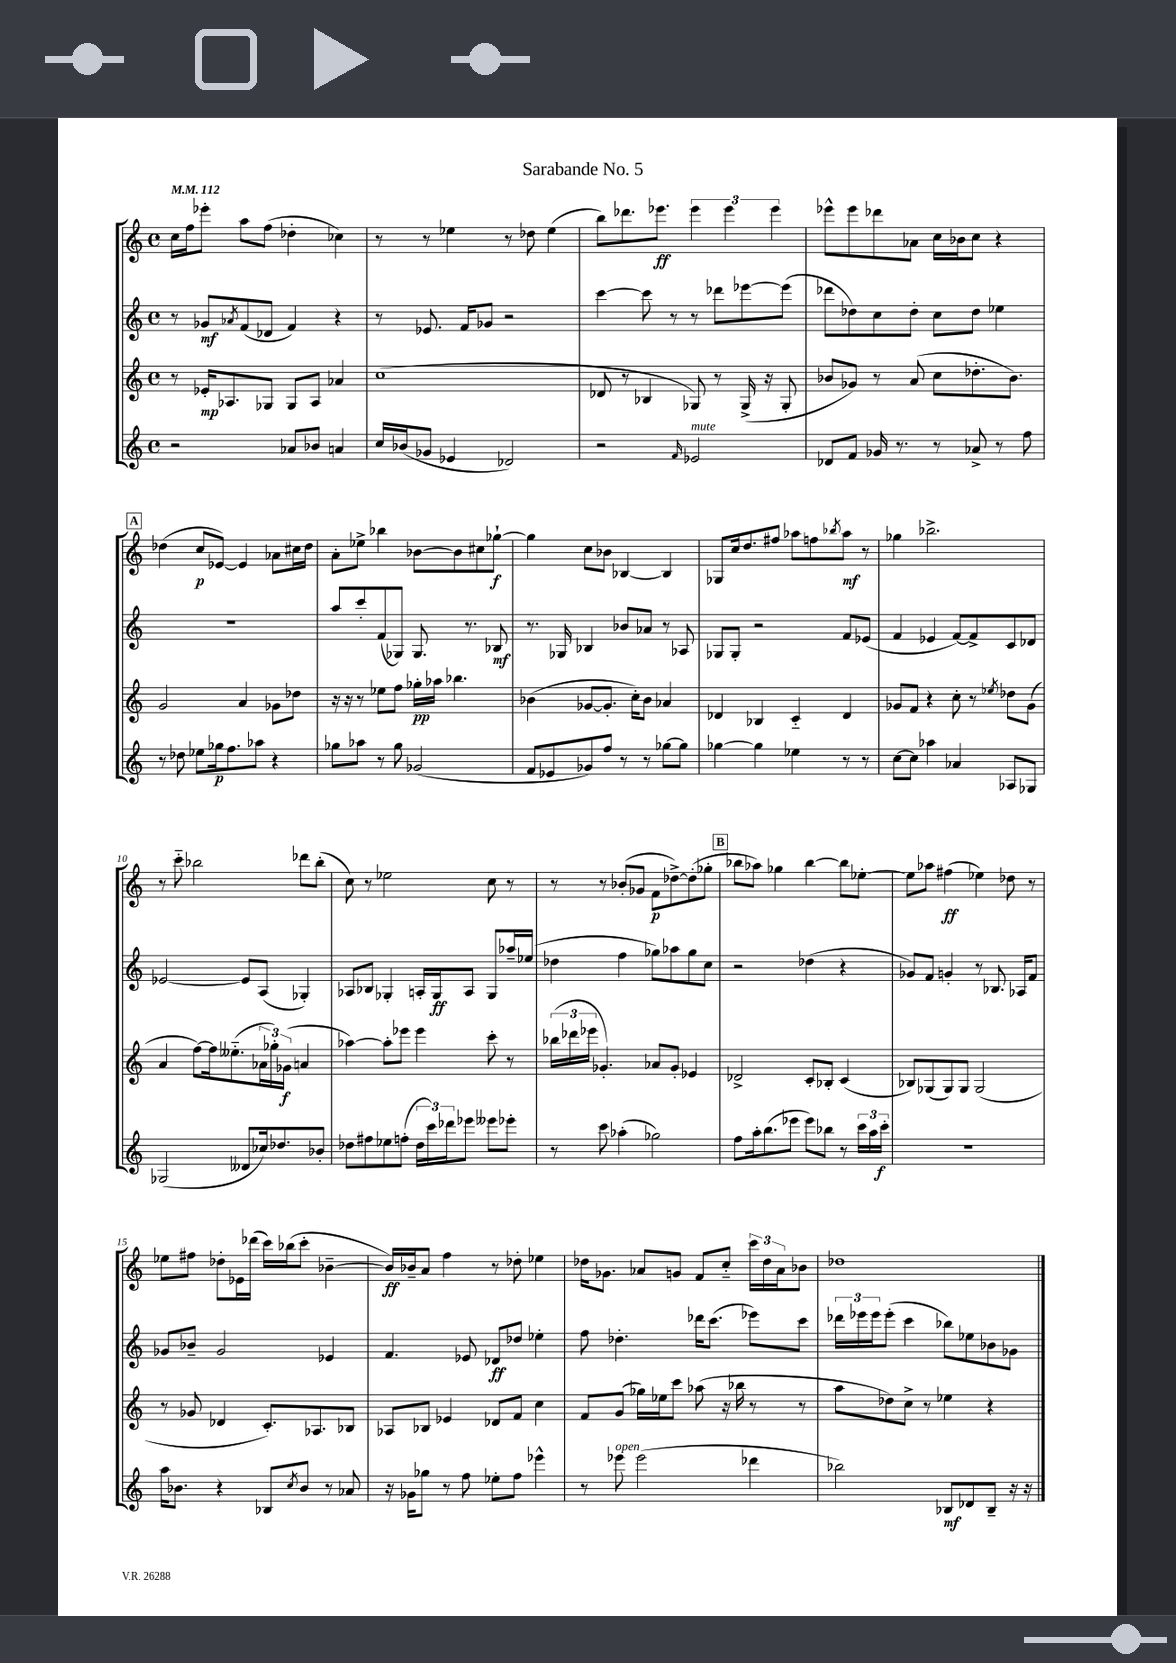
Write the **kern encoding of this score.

**kern	**kern	**kern	**kern
*staff4	*staff3	*staff2	*staff1
*clefG2	*clefG2	*clefG2	*clefG2
*k[]	*k[]	*k[]	*k[]
*M4/4	*M4/4	*M4/4	*M4/4
*met(c)	*met(c)	*met(c)	*met(c)
*MM112	*MM112	*MM112	*MM112
2r	8r	8r	16cc
.	.	.	16ff
.	16e-'	8g-	8eee-'
.	8.A-	.	.
.	.	8qa-	.
.	.	(8f	8aa
.	8G-	8d-	(8ff
8a-	8G-	4f)	4dd-'
8b-	8A-	.	.
4a	4a-	4r	4cc-)
=	=	=	=
16cc	(1cc	8r	8r
(16b-	.	.	.
8g-	.	8.e-	8r
4e-	.	.	4ee-
.	.	16f	.
.	.	8g-	.
2d-)	.	2r	8r
.	.	.	8dd-
.	.	.	(4ee-
=	=	=	=
2r	8d-	[4ccc	8bb)
.	8r	.	8.ddd-
.	4B-	8ccc]	.
.	.	.	8.eee-
.	.	8r	.
16qqf	.	.	.
2e-	8G-)	8r	6eee-
.	8r	8ddd-	.
.	.	.	6eee-
.	(16G-^	[8eee-	.
.	16r	.	.
.	.	.	6eee-
.	8G-'	(8eee-]	.
=	=	=	=
8d-	8b-	8ddd-	8eee-^^
8f	8g-)	8dd-)	8eee-
16g-	8r	8cc	8ddd-
8.r	.	.	.
.	(8a	8dd-'	8a-
8r	8cc	8cc	16cc
.	.	.	16b-
8a-^	8.dd-'	8dd-	8cc
8r	.	4ee-	4r
.	8.b-)	.	.
8ff	.	.	.
=	=	=	=
8r	2g	1r	(4dd-
8dd-	.	.	.
8ee-	.	.	8cc
16gg-	.	.	[8e-)
8.ff	.	.	.
.	4a	.	4e-]
8aa-	.	.	.
4r	8g-	.	8a-
.	8dd-	.	16cc#
.	.	.	16dd-
=	=	=	=
8gg-	16r	8aa	8a'
.	16r	.	.
8aa-	8r	8ccc'	8ee-^
8r	8ee-	(8f	4bb-
8gg-	8ff	8G-)	.
(2g-	16gg-'	8.G-	[8b-
.	16aa-	.	.
.	4.bb-	.	8b-]
.	.	8.r	.
.	.	.	8cc#
.	.	8B-	[8gg-`
=	=	=	=
8f	(4b-	8.r	4gg-]
8e-	.	.	.
.	.	16G-	.
8g-)	[8g-	4B-	8cc
8ff	8.g-']	.	8b-
8r	.	8b-	[4B-
.	16cc')	.	.
8r	8b-	8a-	.
[8gg-	4a-	8r	4B-]
8gg-]	.	8A-	.
=	=	=	=
[4gg-	4d-	8G-	8G-
.	.	8G-'	16cc
.	.	.	8.dd
4gg-]	4B-	2r	.
.	.	.	8ff#
4ee-	4c'~	.	8aa-
.	.	.	8ff
.	.	.	8qbb-
8r	4d-	8f	8aa-
8r	.	(8e-	8r
=	=	=	=
[8cc	8g-	4f	4gg-
8cc]	8f	.	.
4aa-	4r	4e-	2.bb-^
4a-	8cc'	[8f)	.
.	8r	8f^]	.
.	8qee-	.	.
8A-	8dd-	8c	.
8G-	(8g-	8d-	.
=	=	=	=
(2G-	4a	[2e-	8r
.	.	.	8ccc'~
.	[8ff)	.	2bb-
.	16ff]	.	.
.	(8.ee--'~	.	.
8d--	.	8e-]	.
16cc-)	24a-	(8A	.
.	24gg-')	.	.
8.dd-	.	.	.
.	(24g-	.	.
.	4a	4G-')	8ddd-
8b-'	.	.	(8bb-'
=	=	=	=
8dd-	[4aa-)	8A-	8cc)
8ff#	.	8B-	8r
8ee-	8aa-']	4G-'	2ee-
(8ff'	8eee-	.	.
24dd-	4eee-	16A'	.
24ccc)	.	.	.
.	.	16G-	.
24ddd-	.	.	.
8eee-	.	8A	.
8eee--	8ccc'	8G-	8cc
8eee-'	8r	16aa-~	8r
.	.	(16ee-	.
=	=	=	=
8r	(24bb-	4dd-	8r
.	24ddd-	.	.
.	24eee-	.	.
8ccc	4.g-')	.	8r
(4aa-'	.	4ff	(8b-'
.	.	.	8g-
2gg-)	8a-	8gg-)	8f
.	8g-'	8aa-	[8dd-^)
.	4e-	8gg-	(8dd-']
.	.	8cc	8gg-'
=	=	=	=
8ff	2d-^	2r	8bb-
16aa'	.	.	8aa-)
(8.bb	.	.	.
.	.	.	4gg-
8eee-	.	.	.
8eee-)	8c'	(4dd-	[4bb-
8bb-	8B-'	.	.
8r	(4c	4r	8bb-]
24ccc	.	.	[8ee-'
24aa	.	.	.
24ccc'	.	.	.
=	=	=	=
1r	8B-)	8g-)	8ee-]
.	(8G-	8f	8aa-
.	8G-)	4g'	(4ff#
.	8G-	.	.
.	(2G-	8r	4ee-)
.	.	8.B-	.
.	.	.	8dd-
.	.	16A-	.
.	.	8f	8r
=	=	=	=
16aa	8r	8g-	8ee-
8.b-	.	.	.
.	8g-	8b-~	8ff#
4r	4d-	2g-	8dd-'
.	.	.	16e-
.	.	.	(16ddd-
8B-	8.c')	.	16ccc)
.	.	.	(16bb-
8qcc	.	.	.
8b-	.	.	8ccc'
.	8.A-	.	.
8r	.	4e-	[4b-~
8a-	8B-	.	.
=	=	=	=
16r	8A-	4.f	16b-])
16g-	.	.	16b-~
8gg-	8B-	.	8a
8r	4e-	.	4ff
8ff	.	8e-	.
8ee-'	8d-	8d-	8r
8ff	8f	8dd-	8dd-'
4eee-^^	4cc	4ee-'	4ee-
=	=	=	=
8r	8f	8ff	16dd-
.	.	.	8.g-
8eee-	(8g	4.dd-'	.
(2eee-	16gg-)	.	8a-
.	16ee-	.	.
.	8ccc	.	8g
.	(8aa-	16ddd-	8f
.	.	(8.ccc	.
.	16r	.	8cc'~
.	16bb-	.	.
4ddd-	8r	8eee-)	24ccc
.	.	.	24dd-
.	.	.	24a-
.	8r	8ccc	8b-
=	=	=	=
2bb-)	8aa	24ddd-	1dd-
.	.	24eee-	.
.	.	24eee-	.
.	8dd-)	(8eee-'	.
.	8cc^	4ccc	.
.	8r	.	.
8B-	4ee-	8bb-)	.
8d-	.	8ee-	.
8B-~	4r	8b-	.
16r	.	8g-	.
16r	.	.	.
==	==	==	==
*-	*-	*-	*-
